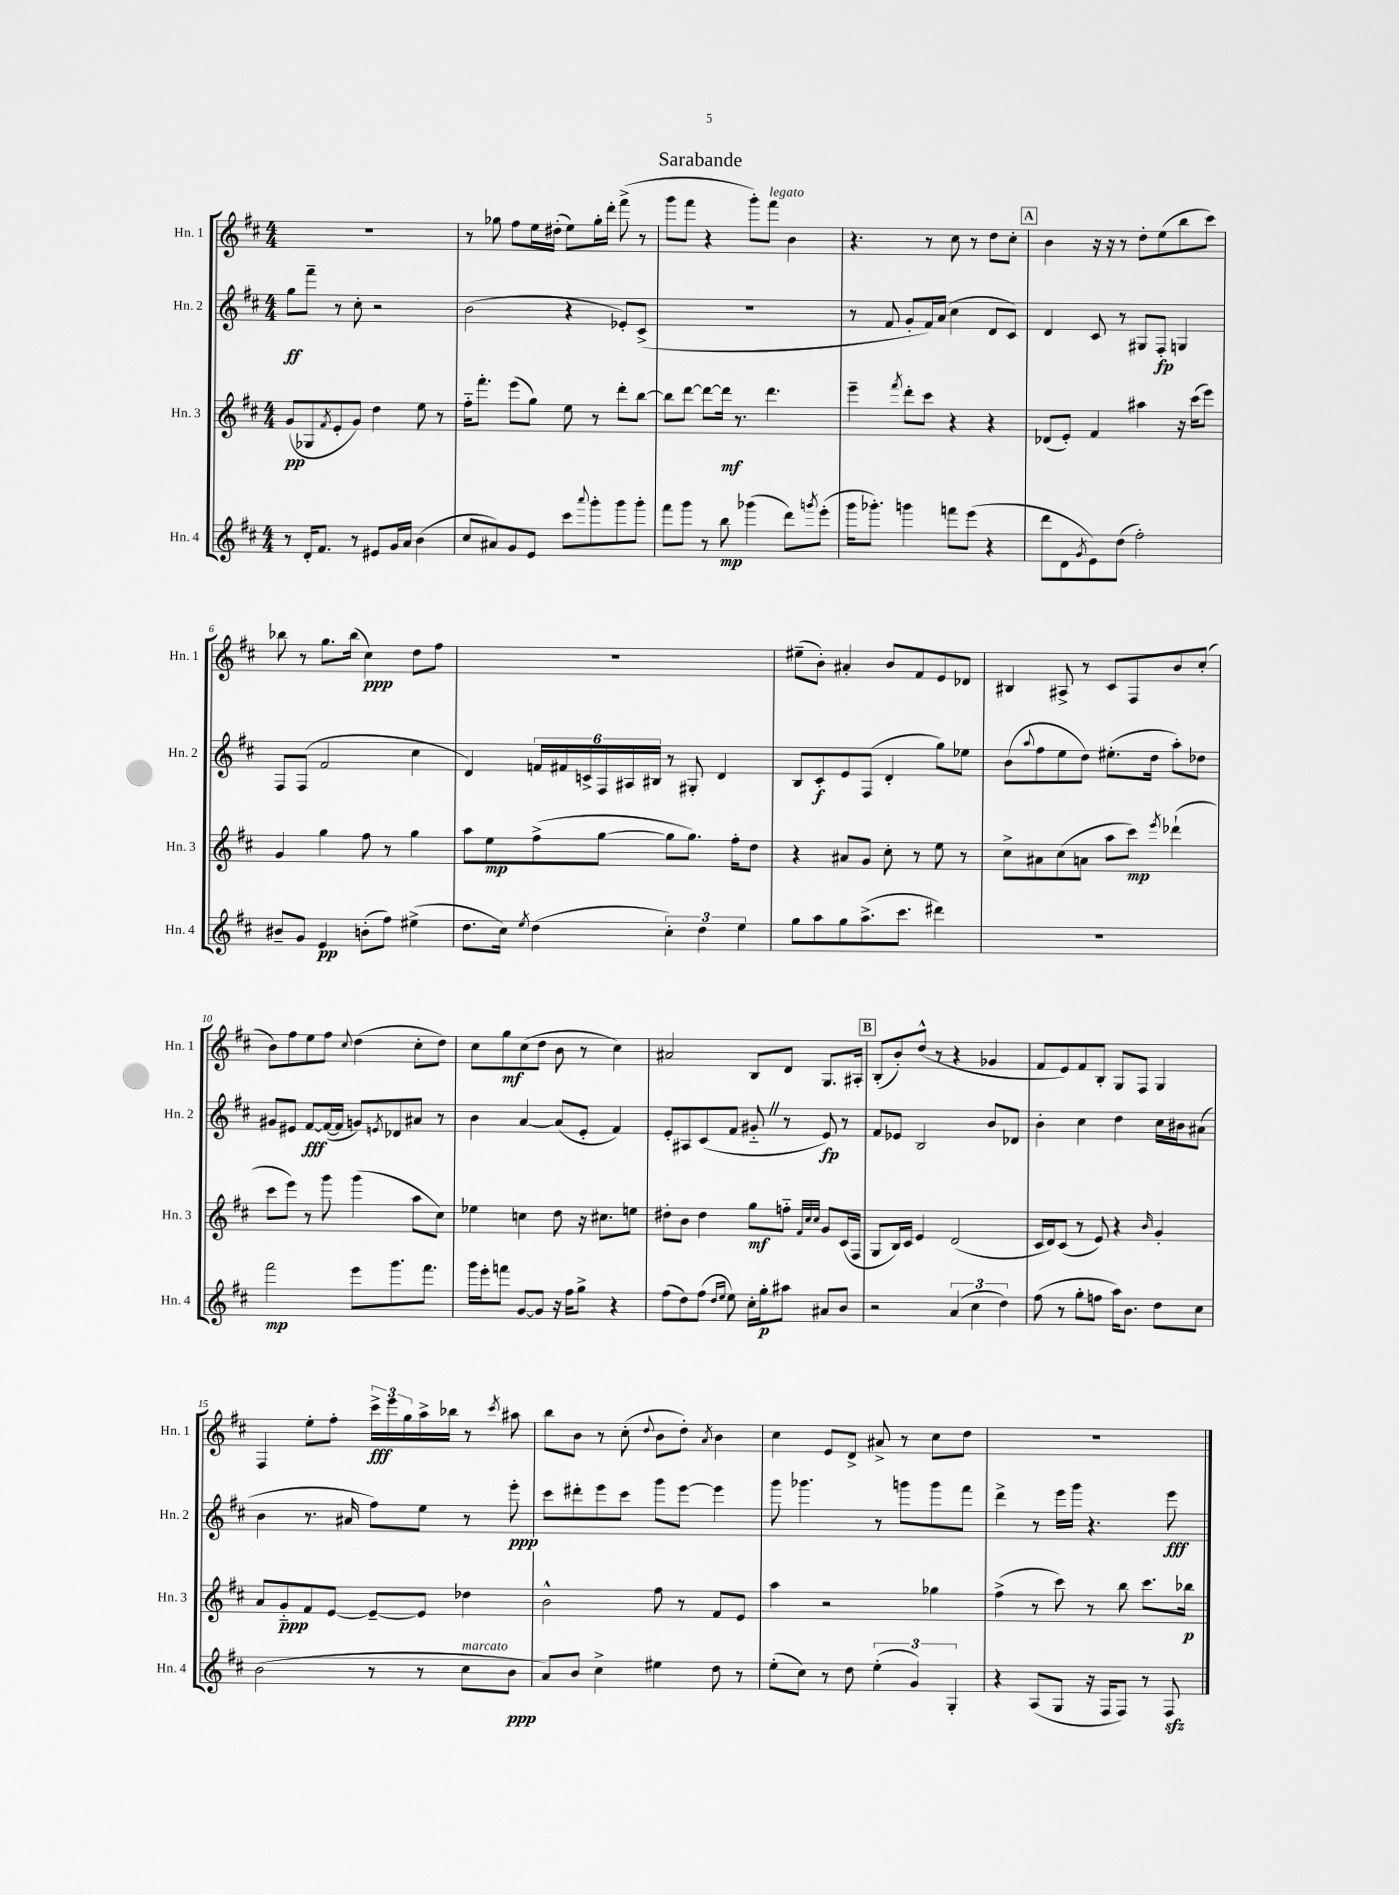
\header { title = "Sarabande" }
<<
\new StaffGroup <<
\new Staff = "s0" \with { instrumentName = "Hn. 1" shortInstrumentName = "Hn. 1" } {
    \clef treble \key d \major \numericTimeSignature \time 4/4
    R1 |
    r8 ges''8 fis''8 e''16 dis''16-.( e''8) ges''16-. d'''16-. fis'''8->( r8 |
    g'''8 fis'''8 r4 g'''8-.) fis'''8^\markup { \italic "legato" } b'4 |
    r4. r8 cis''8 r8 d''8 cis''8-. |
    \mark \markup { \box "A" } b'4 r16 r16 r8 d''8-. e''8( b''8 cis'''8) |
    bes''8 r8 g''8. bes''16( cis''4\ppp) d''8 fis''8 |
    R1 |
    eis''8--( b'8-.) ais'4-. b'8 fis'8 e'8 des'8 |
    bis4 ais8-> r8 cis'8 fis8 b'8 cis''8-.( |
    b'8) fis''8 e''8 fis''8 \appoggiatura { cis''8 } d''4( cis''8-. d''8) |
    cis''8 g''8\mf cis''8( d''8 b'8 r8 cis''4) |
    ais'2 b8 d'8 g8. ais16-. |
    \mark \markup { \box "B" } b8-.( b'8-.) d''8-^( r8 r4 ges'4 |
    fis'8 e'8) fis'8 b8-. g8 fis8 g4 |
    fis4 e''8-. fis''8-. \tuplet 3/2 { cis'''16->\fff e'''16 g''16 } a''16-> bes''16 r8 \acciaccatura { cis'''8 } ais''8 |
    b''8 b'8 r8 cis''8-.( \appoggiatura { d''8 } b'8 d''8-.) \acciaccatura { a'8 } b'4 |
    cis''4 e'8 d'8-> ais'8-> r8 cis''8 d''8 |
    R1 \bar "|." |
}
\new Staff = "s1" \with { instrumentName = "Hn. 2" shortInstrumentName = "Hn. 2" } {
    \clef treble \key d \major \numericTimeSignature \time 4/4
    g''8\ff fis'''8-- r8 cis''8-. r2 |
    b'2( r4 ees'8-.) cis'8->( |
    R1 |
    r8 fis'8 g'8-. fis'16) a'16( cis''4 d'8 cis'8) |
    \mark \markup { \box "A" } d'4 cis'8 r8 gis8 fis8-.\fp g4 |
    fis8 fis8( fis'2 cis''4 |
    d'4) \tuplet 6/4 { f'16 fis'16 c'16-> fis16 ais16 bis16 } r8 gis8-. d'4 |
    b8 cis'8-.\f e'8 fis8( d'4-. g''8) ees''8 |
    b'8( \appoggiatura { a''8 } fis''8 e''8 d''8) eis''8.-.( d''16 a''8-.) des''8 |
    gis'8 eis'8 fis'8~\fff fis'16~( fis'16 g'8) \acciaccatura { e'8 } des'8 ais'8 r8 |
    b'4 a'4~ a'8( e'8-. fis'4) |
    e'8-. ais8 cis'8( fis'8 gis'8-_ \once \override BreathingSign.text = \markup { \musicglyph "scripts.caesura.straight" } \breathe r8 e'8\fp) r8 |
    \mark \markup { \box "B" } fis'8 ees'8 b2 b'8 des'8 |
    b'4-. cis''4 d''4 cis''16 bis'16 ais'8( |
    b'4 r8. ais'16 fis''8) e''8 r8 e'''8-.\ppp |
    cis'''8 dis'''8-. e'''8 cis'''8 g'''8 e'''8~ e'''4 |
    g'''8 ges'''4. r8 g'''8 g'''8 fis'''8 |
    d'''4-> r8 e'''16 g'''16 r4. e'''8\fff \bar "|." |
}
\new Staff = "s2" \with { instrumentName = "Hn. 3" shortInstrumentName = "Hn. 3" } {
    \clef treble \key d \major \numericTimeSignature \time 4/4
    g'8\pp( ges8 \acciaccatura { fis'8 } e'8-. g'8) d''4 e''8 r8 |
    fis''16-_ fis'''8.-. e'''8( g''8) e''8 r8 d'''8-. b''8~ |
    b''8 d'''8~ d'''8~ d'''16\mf r8. d'''4. |
    e'''4-- \acciaccatura { fis'''8 } d'''8-. cis'''8 r4 r4 |
    \mark \markup { \box "A" } des'8( e'8-.) fis'4 ais''4 r16 cis'''16( e'''8) |
    g'4 g''4 fis''8 r8 g''4 |
    a''8 e''8\mp fis''8->( g''8~ g''8 g''8.) fis''16-. d''8 |
    r4 ais'8 g'8 cis''8-. r8 e''8 r8 |
    cis''8-> ais'8 cis''8( a'8 a''8 cis'''8\mp) \acciaccatura { e'''8 } des'''4-!( |
    cis'''8 e'''8) r8 g'''8 g'''4( a''8 cis''8) |
    ees''4 c''4 d''8 r16 cis''8. e''8 |
    dis''8-. b'8 dis''4 g''8\mf f''8-_ \grace { fis'32 cis''32 cis''32 } g'8 cis'16( fis16 |
    \mark \markup { \box "B" } g8 b16) cis'16 e'4 d'2( |
    cis'16 d'16) cis'8( r8 e'8) r4 \grace { b'16 } g'4-. |
    a'8 g'8-_\ppp fis'8 e'8~ e'8~-- e'8 des''4 |
    b'2-^ fis''8 r8 fis'8 e'8 |
    a''4 r2 ges''4 |
    fis''4->( r8 cis'''8) r8 b''8 cis'''8. bes''16\p \bar "|." |
}
\new Staff = "s3" \with { instrumentName = "Hn. 4" shortInstrumentName = "Hn. 4" } {
    \clef treble \key d \major \numericTimeSignature \time 4/4
    r8 d'16-. fis'8. r8 eis'8 g'16 a'16 b'4( |
    cis''8 ais'8) g'8 e'8 cis'''8 \appoggiatura { a'''8 } g'''8-. g'''8 g'''8-. |
    fis'''8 g'''8 r8 b''8\mp ges'''4( d'''8) \acciaccatura { g'''8 } e'''8-.( |
    g'''16 ges'''8.-.) g'''4 f'''8 e'''8( r4 |
    \mark \markup { \box "A" } d'''8 d'8 \acciaccatura { g'8 } e'8) d''8( fis''2-.) |
    bis'8-- g'8 e'4\pp b'8-.( fis''8) eis''4->( |
    d''8. cis''16) \acciaccatura { e''8 } d''4( \tuplet 3/2 { cis''4-.) d''4 e''4 } |
    g''8 a''8 g''8 a''8.->( cis'''8. dis'''4) |
    R1 |
    fis'''2\mp e'''8 g'''8. fis'''8. |
    g'''16 e'''16-. f'''8 g'8~ g'8 r16 fis''16 g''8-> r4 |
    fis''8( d''8) fis''8( \grace { d''16 e''16 } e''8) cis''16-. g''16-.\p ais''8 ais'8 b'8 |
    \mark \markup { \box "B" } r2 \tuplet 3/2 { a'4( cis''4 d''4) } |
    fis''8( r8 g''8-. f''8 a''16) b'8. d''8 cis''8 |
    b'2( r8 r8 cis''8^\markup { \italic "marcato" } b'8\ppp |
    a'8) b'8 cis''4-> eis''4 d''8 r8 |
    e''8-.( cis''8) r8 d''8 \tuplet 3/2 { e''4-.( g'4) g4-. } |
    r4 a8( g8 r16 fis16 fis8) r8 fis8\sfz \bar "|." |
}
>>
>>
